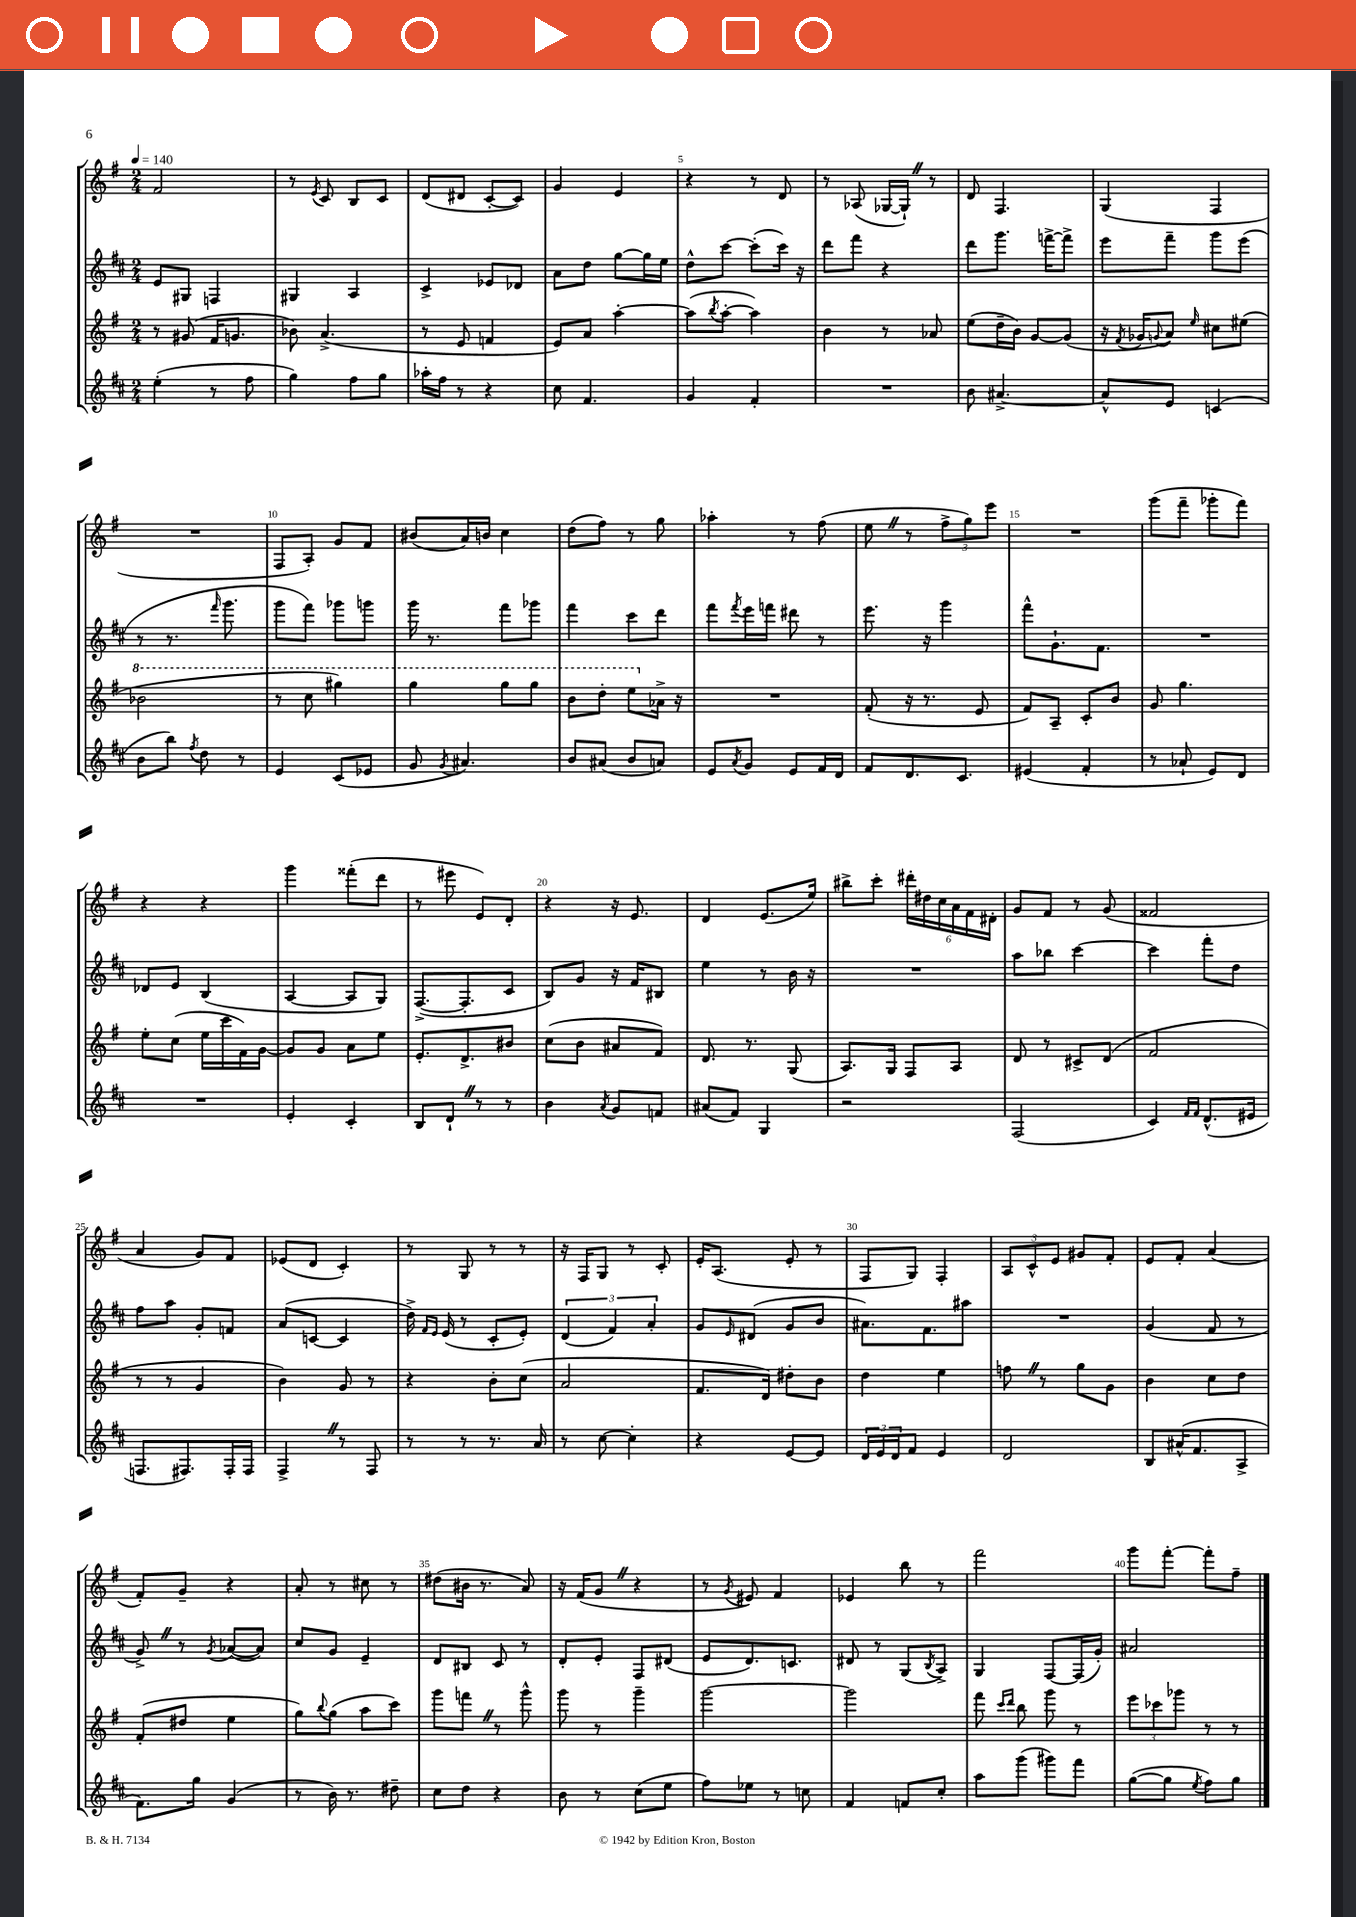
<<
\new StaffGroup <<
\new Staff = "s0" {
    \clef treble \key g \major \numericTimeSignature \time 2/4 \tempo 4 = 140
    fis'2 |
    r8 \acciaccatura { e'8 } c'8 b8 c'8 |
    d'8( dis'8 c'8~-. c'8) |
    g'4 e'4 |
    r4 r8 d'8 |
    r8 aes8( ges16~ ges16-!) \once \override BreathingSign.text = \markup { \musicglyph "scripts.caesura.straight" } \breathe r8 |
    d'8 fis4. |
    g4( fis4 |
    R2 |
    fis8 a8-.) g'8 fis'8 |
    bis'8( a'16) b'16 c''4 |
    d''8( fis''8) r8 g''8 |
    aes''4-. r8 fis''8( |
    e''8 \once \override BreathingSign.text = \markup { \musicglyph "scripts.caesura.straight" } \breathe r8 \tuplet 3/2 { fis''8-> g''8) e'''8 } |
    R2 |
    g'''8( fis'''8-- ges'''8-. fis'''8) |
    r4 r4 |
    g'''4 fisis'''8-.( d'''8 |
    r8 eis'''8 e'8) d'8-. |
    r4 r16 e'8. |
    d'4 e'8.( e''16) |
    bis''8-> c'''8-. \tuplet 6/4 { dis'''16-. dis''16 c''16 a'16 fis'16 dis'16-. } |
    g'8 fis'8 r8 g'8( |
    fisis'2 |
    a'4 g'8) fis'8 |
    ees'8( d'8 c'4-.) |
    r8 g8 r8 r8 |
    r16 fis16 g8 r8 c'8-. |
    e'16-. a8.( e'8-. r8 |
    fis8 g8) fis4-. |
    \tuplet 3/2 { a8 c'8-^ e'8 } gis'8 fis'8-. |
    e'8 fis'8-. a'4( |
    fis'8-.) g'8-- r4 |
    a'8-. r8 cis''8 r8 |
    dis''8( bis'16 r8. a'8) |
    r16 fis'16( g'8 \once \override BreathingSign.text = \markup { \musicglyph "scripts.caesura.straight" } \breathe r4 |
    r8 \acciaccatura { g'8 } eis'8) fis'4 |
    ees'4 b''8 r8 |
    fis'''2 |
    g'''8 fis'''8~-. fis'''8-. fis''8-- \bar "|." |
}
\new Staff = "s1" {
    \clef treble \key d \major \numericTimeSignature \time 2/4
    e'8 gis8 f4 |
    gis4 a4 |
    cis'4-> ees'8 des'8 |
    a'8 d''8 g''8~ g''16 e''16 |
    d''8-^ cis'''8~ cis'''8-.( cis'''16) r16 |
    d'''8 fis'''8 r4 |
    d'''8 g'''8. f'''16~-> f'''8-> |
    e'''8 fis'''8-- g'''8 e'''8( |
    r8 r8. \grace { fis'''16 } g'''8. |
    g'''8 fis'''8) ges'''8 g'''8 |
    g'''16 r8. fis'''8 ges'''8 |
    fis'''4 cis'''8 d'''8 |
    fis'''8 \acciaccatura { fis'''8 } e'''16 f'''16 dis'''8 r8 |
    e'''8. r16 g'''4 |
    fis'''8-^ g'8.-! fis'8. |
    R2 |
    des'8 e'8 b4( |
    a4~ a8 g8) |
    fis8.~->( fis8.-. cis'8 |
    b8) g'8 r16 fis'16 bis8 |
    e''4 r8 b'16 r16 |
    R2 |
    a''8 bes''8 cis'''4~ |
    cis'''4 fis'''8-. d''8 |
    fis''8 a''8 g'8-. f'8 |
    a'8( c'8~ c'4 |
    d''16->) \grace { fis'16 e'16 } e'16( r8 cis'8-. e'8-.) |
    \tuplet 3/2 { d'4( fis'4) a'4-. } |
    g'8 \grace { e'16 } dis'8( g'8 b'8 |
    ais'8.) fis'8. ais''8 |
    R2 |
    g'4( fis'8 r8 |
    g'8->) \once \override BreathingSign.text = \markup { \musicglyph "scripts.caesura.straight" } \breathe r8 \acciaccatura { g'8 } aes'8~( aes'8) |
    cis''8 g'8 e'4-- |
    d'8 bis8 cis'8 r8 |
    d'8-. e'8-. fis8 dis'8( |
    e'8 d'8.) c'8. |
    dis'8 r8 g8( \acciaccatura { b8 } a8->) |
    g4 fis8~ fis16( g'16-.) |
    ais'2 \bar "|." |
}
\new Staff = "s2" {
    \clef treble \key g \major \numericTimeSignature \time 2/4
    r8 gis'8( fis'16 g'8. |
    bes'8) a'4.->( |
    r8 e'8 f'4 |
    e'8) a'8 a''4~-. |
    a''8( \acciaccatura { b''8 } a''8~-. a''4) |
    b'4 r8 aes'8 |
    e''8( d''16-- b'16) g'8~ g'8( |
    r16 \acciaccatura { fis'8 } ges'16 \appoggiatura { g'8 } a'8) \grace { e''16 } cis''8 eis''8( |
    \ottava #1 bes''2 |
    r8 c'''8 gis'''4) |
    g'''4 g'''8 g'''8 |
    b''8 d'''8-. e'''8 \ottava #0 aes'16-> r16 |
    R2 |
    fis'8-.( r16 r8. e'8 |
    fis'8) a8-- c'8-. b'8 |
    g'8 g''4. |
    e''8-. c''8( e''16 c'''16 fis'16) g'16~ |
    g'8 g'8 a'8 e''8 |
    e'8.-. d'8.-> bis'8 |
    c''8( b'8 ais'8 fis'8) |
    d'8. r8. g8( |
    a8.) g16 fis8 a8 |
    d'8 r8 cis'8-> d'8( |
    fis'2 |
    r8 r8 g'4 |
    b'4) g'8 r8 |
    r4 b'8-. c''8( |
    a'2 |
    fis'8. d'16) dis''8-. b'8 |
    d''4 e''4 |
    f''8 \once \override BreathingSign.text = \markup { \musicglyph "scripts.caesura.straight" } \breathe r8 g''8 g'8 |
    b'4 c''8 d''8 |
    fis'8-.( dis''8 e''4 |
    g''8) \appoggiatura { b''8 } g''8( a''8 c'''8) |
    g'''8 f'''8 \once \override BreathingSign.text = \markup { \musicglyph "scripts.caesura.straight" } \breathe r8 g'''8-^ |
    g'''8 r8 g'''4-- |
    g'''2~ |
    g'''2 |
    fis'''8 \grace { c'''16 d'''16 } b''8 g'''8 r8 |
    \tuplet 3/2 { e'''8 ces'''8 ges'''8 } r8 r8 \bar "|." |
}
\new Staff = "s3" {
    \clef treble \key d \major \numericTimeSignature \time 2/4
    e''4-.( r8 fis''8 |
    g''4) fis''8 g''8 |
    aes''16-. fis''16 r8 r4 |
    cis''8 fis'4. |
    g'4 fis'4-. |
    R2 |
    b'8 ais'4.~-> |
    ais'8-^ e'8 c'4( |
    b'8 b''8) \acciaccatura { fis''8 } d''8 r8 |
    e'4 cis'8( ees'8 |
    g'8 \acciaccatura { g'8 } ais'4.) |
    b'8 ais'8( b'8 a'8) |
    e'8 \acciaccatura { a'8 } g'8 e'8 fis'16 d'16 |
    fis'8 d'8. cis'8. |
    eis'4( fis'4-. |
    r8 aes'8-! e'8) d'8 |
    R2 |
    e'4-. cis'4-. |
    b8 d'8-! \once \override BreathingSign.text = \markup { \musicglyph "scripts.caesura.straight" } \breathe r8 r8 |
    b'4 \acciaccatura { a'8 } g'8 f'8 |
    ais'8( fis'8) g4 |
    r2 |
    fis2( |
    cis'4) \grace { fis'16 fis'16 } d'8.-^( eis'16 |
    f8. fis8.) fis16-. fis16 |
    fis4-> \once \override BreathingSign.text = \markup { \musicglyph "scripts.caesura.straight" } \breathe r8 fis8 |
    r8 r8 r8. a'16 |
    r8 cis''8~ cis''4-. |
    r4 e'8~ e'8 |
    \tuplet 3/2 { d'16 e'16 d'16 } fis'8 e'4 |
    d'2 |
    b8 ais'16-^( fis'8. a8-> |
    fis'8.) g''16 g'4( |
    r8 b'16) r8. dis''8-- |
    cis''8 d''8 r4 |
    b'8 r8 cis''8( e''8 |
    fis''8) ees''8 r8 c''8 |
    fis'4 f'8 cis''8-. |
    a''8 g'''8( gis'''8) fis'''8 |
    g''8~( g''8 \acciaccatura { e''8 } fis''8) g''8 \bar "|." |
}
>>
>>
\layout { \context { \Score \override BarNumber.break-visibility = ##(#f #t #t) barNumberVisibility = #(every-nth-bar-number-visible 5) } }
